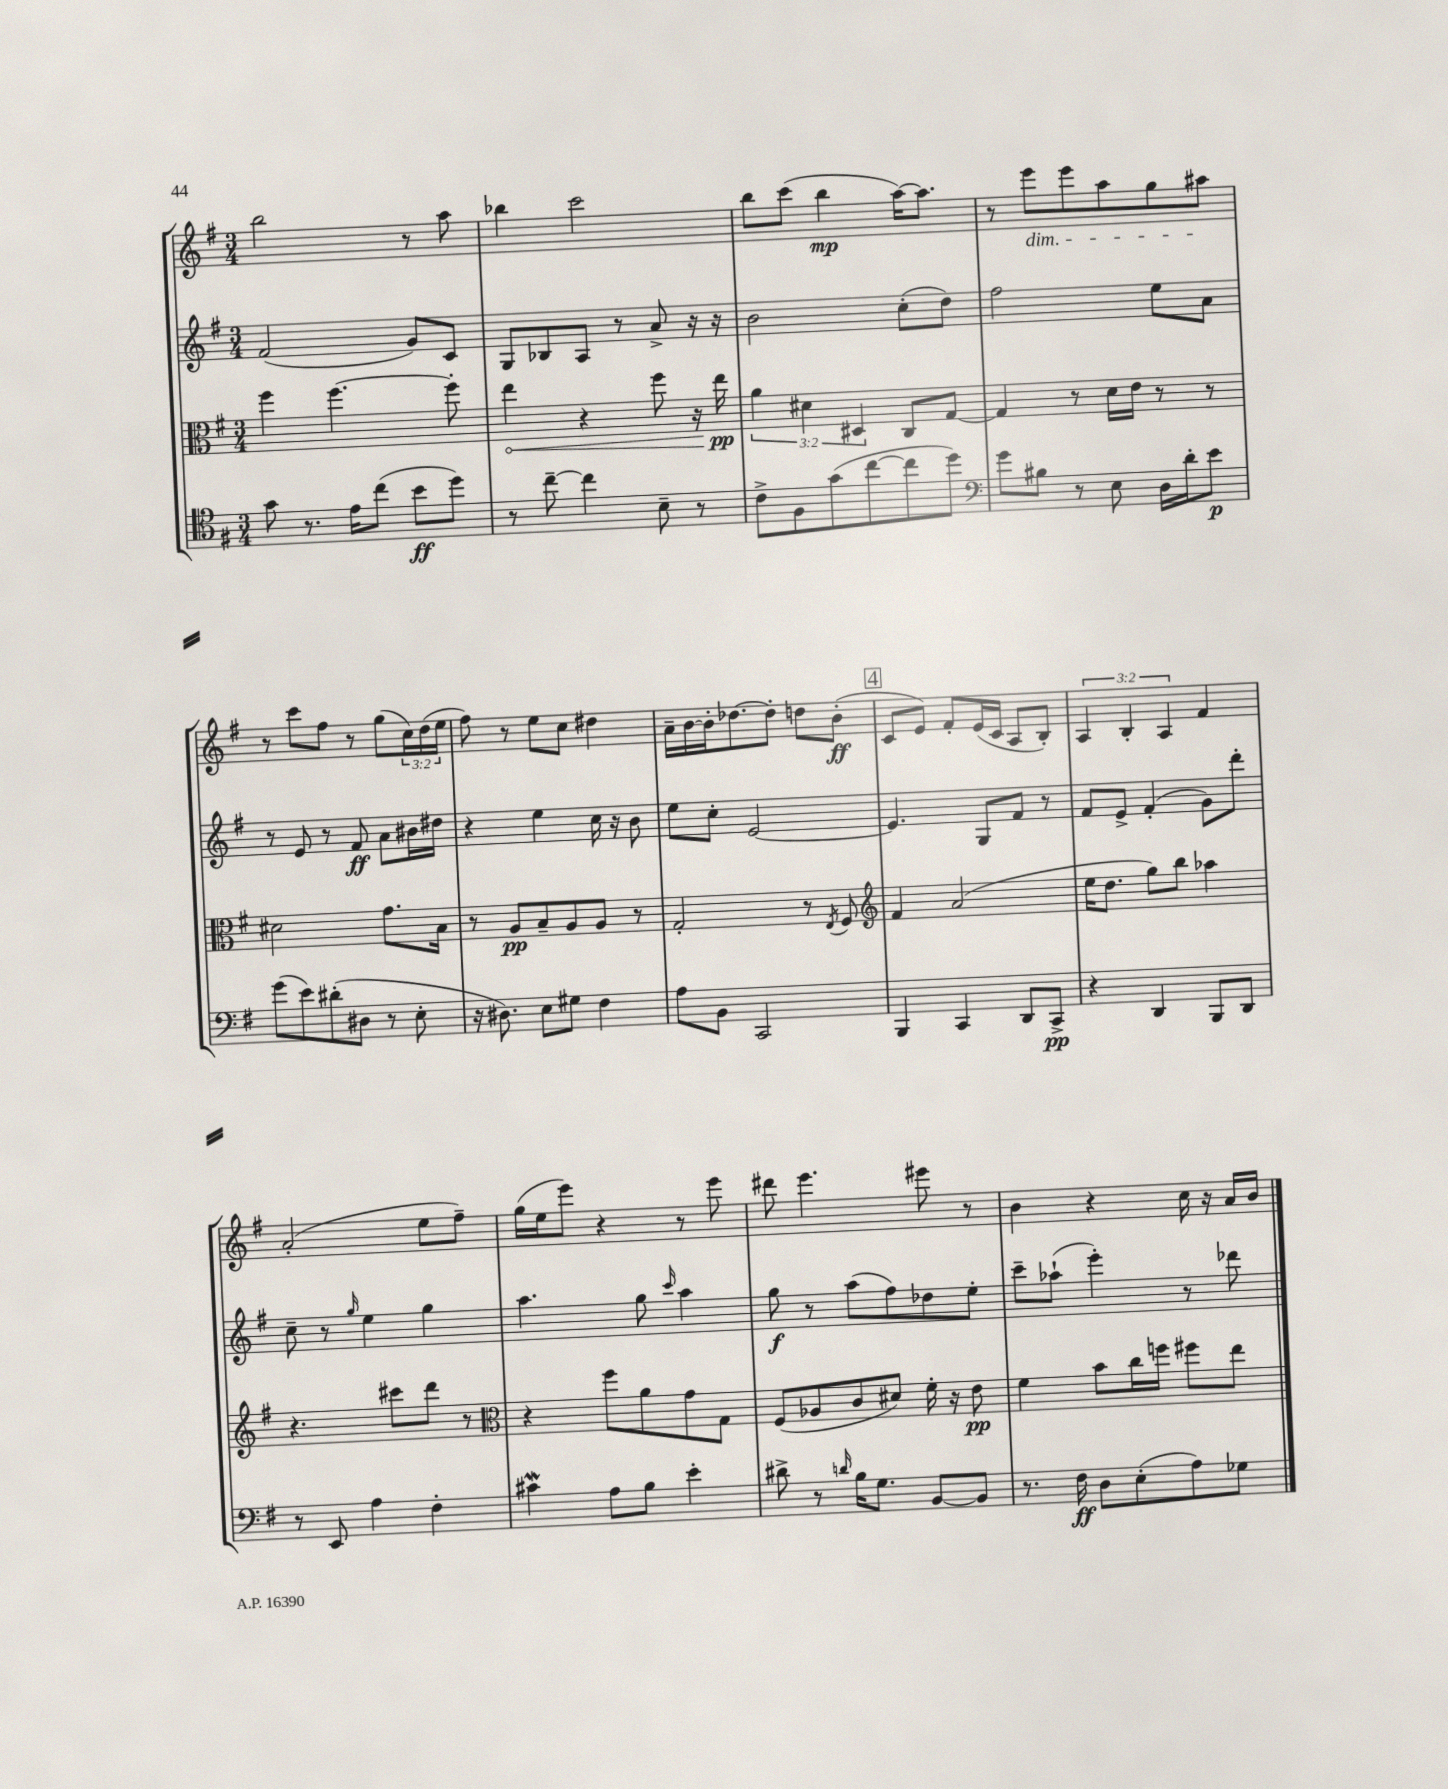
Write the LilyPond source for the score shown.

<<
\new StaffGroup <<
\new Staff = "s0" {
    \clef treble \key g \major \numericTimeSignature \time 3/4 \override Staff.TupletNumber.text = #tuplet-number::calc-fraction-text
    b''2 r8 a''8 |
    bes''4 c'''2 |
    b''8 c'''8( b''4\mp a''16~) a''8. |
    r8 e'''8\dim e'''8 a''8 g''8 ais''8\! |
    r8 c'''8 fis''8 r8 g''8( \tuplet 3/2 { c''16) d''16( e''16 } |
    fis''8) r8 e''8 c''8 dis''4 |
    a'16-- b'16~ b'16-. des''8.~ des''8-. d''8 b'8-.\ff( |
    \mark \markup { \box "4" } c'8 e'8) fis'8-. e'16( c'16 a8 b8-.) |
    \tuplet 3/2 { a4 b4-. a4 } fis'4 |
    a'2-.( e''8 fis''8--) |
    g''16( e''16 e'''8) r4 r8 e'''8 |
    dis'''8 e'''4. eis'''8 r8 |
    b'4 r4 c''16 r16 a'16 b'16 \bar "|." |
}
\new Staff = "s1" {
    \clef treble \key g \major \numericTimeSignature \time 3/4
    fis'2( g'8) c'8 |
    g8 bes8 a8 r8 a'8-> r16 r16 |
    b'2 c''8-.( d''8) |
    fis''2 e''8 a'8 |
    r8 e'8 r8 fis'8\ff a'8 bis'16 dis''16 |
    r4 e''4 c''16 r16 b'8 |
    e''8 c''8-. e'2~ |
    \mark \markup { \box "4" } e'4. g8 fis'8 r8 |
    fis'8 e'8-> fis'4-.( g'8) d'''8-. |
    c''8-- r8 \grace { g''16 } e''4 g''4 |
    a''4. g''8 \grace { c'''16 } a''4 |
    g''8\f r8 a''8( fis''8) des''8 e''8-. |
    c'''8-- aes''8-!( e'''4-.) r8 des'''8 \bar "|." |
}
\new Staff = "s2" {
    \clef alto \key g \major \numericTimeSignature \time 3/4 \override Staff.TupletNumber.text = #tuplet-number::calc-fraction-text
    fis''4 fis''4.~ fis''8-. |
    \once \override Hairpin.circled-tip = ##t e''4\< r4 fis''8 r16 e''16\pp\! |
    \tuplet 3/2 { a'4 dis'4 dis4 } c8 g8~ |
    g4 r8 d'16 e'16 r8 r8 |
    dis'2 g'8. b16 |
    r8 a8\pp b8-- a8 a8 r8 |
    g2-. r8 \acciaccatura { e8 } fis8 |
    \mark \markup { \box "4" } \clef treble fis'4 a'2( |
    e''16 d''8. g''8) b''8 aes''4 |
    r4. cis'''8 d'''8 r8 |
    \clef alto r4 fis''8 a'8 g'8 g8 |
    fis8( aes8 c'8 dis'8) fis'16-. r16 e'8\pp |
    fis'4 b'8 c''16 f''16 fis''8 e''8 \bar "|." |
}
\new Staff = "s3" {
    \clef tenor \key g \major \numericTimeSignature \time 3/4
    g'8 r8. e'16 c''8( b'8\ff d''8) |
    r8 c''8~-- c''4 b8-- r8 |
    c'8-> fis8 g'8( c''8~ c''8 d''8) |
    \clef bass g'8 bis8 r8 e8 d16 d'16-. e'8\p |
    g'8( e'8) dis'8-.( dis8 r8 e8-. |
    r16 dis8.) e8 gis8 fis4 |
    a8 b,8 c,2 |
    \mark \markup { \box "4" } b,,4 c,4 d,8 c,8->\pp |
    r4 d,4 b,,8 d,8 |
    r8 e,8 a4 fis4-. |
    cis'4\mordent a8 b8 e'4-. |
    dis'8-> r8 \grace { d'16 } b16 g8. b,8~ b,8 |
    r8. fis16\ff d8 e8-.( a8) ges8 \bar "|." |
}
>>
>>
\layout { \context { \Score \remove "Bar_number_engraver" } }
